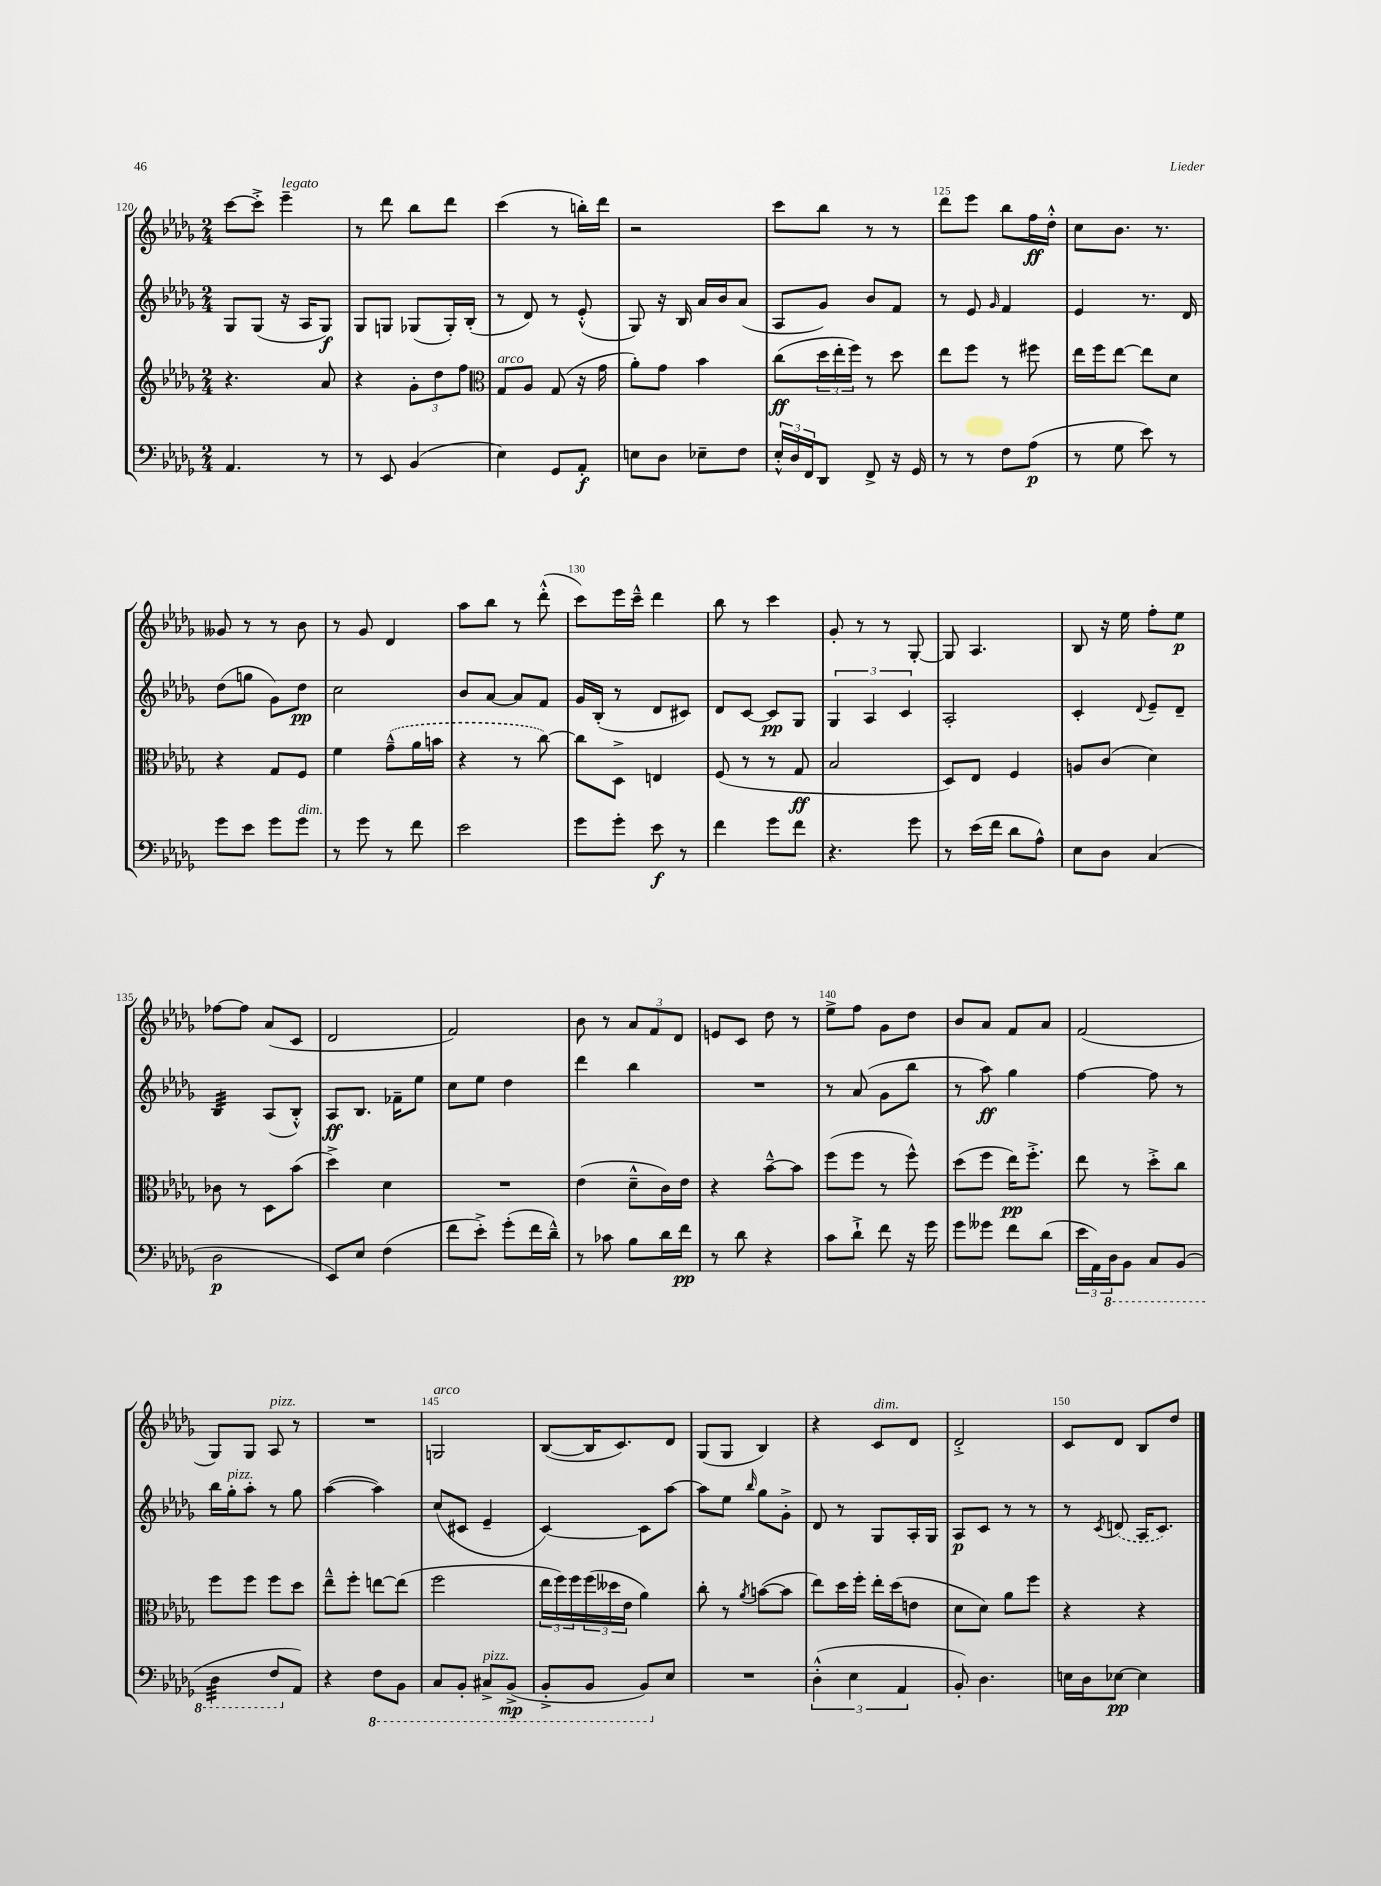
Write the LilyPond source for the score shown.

<<
\new StaffGroup <<
\new Staff = "s0" {
    \clef treble \key des \major \numericTimeSignature \time 2/4
    c'''8~ c'''8-.-> ees'''4--^\markup { \italic "legato" } |
    r8 des'''8 bes''8 des'''8 |
    c'''4( r8 b''16-.) des'''16 |
    r2 |
    c'''8 bes''8 r8 r8 |
    des'''8 ees'''8 bes''8 f''16\ff des''16-.-^ |
    c''8 bes'8. r8. |
    geses'8 r8 r8 bes'8 |
    r8 ges'8 des'4 |
    aes''8 bes''8 r8 des'''8-.-^( |
    c'''8) ees'''16 c'''16---^ des'''4 |
    bes''8 r8 c'''4 |
    ges'8-. r8 r8 ges8~-. |
    ges8 aes4. |
    bes8 r16 ees''16 f''8-. ees''8\p |
    fes''8~ fes''8 aes'8( c'8 |
    des'2 |
    f'2) |
    bes'8 r8 \tuplet 3/2 { aes'8 f'8 des'8 } |
    e'8 c'8 des''8 r8 |
    ees''8-> f''8 ges'8 des''8 |
    bes'8 aes'8 f'8 aes'8 |
    f'2( |
    ges8) ges8 aes8^\markup { \italic "pizz." } r8 |
    R2 |
    g2^\markup { \italic "arco" } |
    bes8~( bes16 c'8.) des'8 |
    ges8( ges8 bes4) |
    r4 c'8^\markup { \italic "dim." } des'8 |
    des'2-.-> |
    c'8 des'8 bes8 des''8 \bar "|." |
}
\new Staff = "s1" {
    \clef treble \key des \major \numericTimeSignature \time 2/4
    ges8 ges8( r16 aes16 ges8\f) |
    ges8 g8 ges8( ges16-.) bes16-.( |
    r8 des'8) r8 ees'8-.-^( |
    ges8) r16 bes16 aes'16 bes'16 aes'8( |
    aes8 ges'8) bes'8 f'8 |
    r8 ees'8 \grace { ges'16 } f'4 |
    ees'4 r8. des'16 |
    des''8( g''8 ges'8) des''8\pp |
    c''2 |
    bes'8 aes'8~ aes'8 f'8 |
    ges'16 bes16-.( r8 des'8 cis'8) |
    des'8 c'8~ c'8\pp ges8 |
    \tuplet 3/2 { ges4 aes4 c'4 } |
    aes2-. |
    c'4-. \appoggiatura { des'8 } ees'8-- des'8-- |
    bes4:32 aes8( bes8-.-^) |
    aes8\ff bes8. fes'16-- ees''8 |
    c''8 ees''8 des''4 |
    des'''4 bes''4 |
    R2 |
    r8 aes'8( ges'8 bes''8 |
    r8 aes''8\ff) ges''4 |
    f''4~ f''8 r8 |
    bes''16 ges''16-.^\markup { \italic "pizz." } aes''8-. r8 ges''8 |
    aes''4~( aes''4) |
    c''8( cis'8 ees'4-- |
    c'4~) c'8 aes''8~ |
    aes''8 ees''8 \grace { bes''16 } ges''8 ges'8-.-> |
    des'8 r8 ges8 aes16-. ges16 |
    aes8\p c'8 r8 r8 |
    r8 \acciaccatura { c'8 } \once \slurDashed d'8( aes16 c'8.) \bar "|." |
}
\new Staff = "s2" {
    \clef treble \key des \major \numericTimeSignature \time 2/4
    r4. aes'8 |
    r4 \tuplet 3/2 { ges'8-. des''8 f''8 } |
    \clef alto ges8^\markup { \italic "arco" } aes8 ges8( r16 ges'16 |
    aes'8-.) ges'8 bes'4 |
    c''8\ff( \tuplet 3/2 { des''16 ees''16-. f''16) } r8 des''8 |
    ees''8 f''8 r8 fis''8 |
    ees''16 f''16 ees''8~ ees''8 des'8 |
    r4 ges8 f8 |
    f'4 \once \slurDashed ges'8---^( aes'16 b'16 |
    r4 r8 c''8~) |
    c''8 des8-> e4 |
    f8( r8 r8 ges8\ff |
    bes2 |
    des8) ees8 f4 |
    a8 c'8( des'4) |
    ces'8 r8 des8 bes'8( |
    des''4->) des'4 |
    R2 |
    ees'4( des'8---^ c'16) ees'16 |
    r4 bes'8~---^ bes'8 |
    f''8( f''8 r8 f''8-^) |
    des''8( f''8 ees''16\pp) f''8.-.-> |
    ees''8 r8 des''8-.-> c''8 |
    f''8 f''8 f''8 des''8 |
    ees''8---^ f''8-. e''8~ e''8( |
    f''2 |
    \tuplet 3/2 { ees''16 f''16) f''16 } \tuplet 3/2 { f''16( deses''16 ees'16 } aes'4) |
    c''8-. r8 \acciaccatura { aes'8 } b'8~( b'8 |
    ees''8) des''16 f''16-. ees''16-. des''16( e'8 |
    des'8 des'8) aes'8 f''8 |
    r4 r4 \bar "|." |
}
\new Staff = "s3" {
    \clef bass \key des \major \numericTimeSignature \time 2/4
    aes,4. r8 |
    r8 ees,8 bes,4( |
    ees4) ges,8 aes,8-.\f |
    e8 des8 ees8-- f8 |
    \tuplet 3/2 { ees16-.-^ des16 f,16 } des,8 f,8-> r16 ges,16 |
    r8 r8 f8 aes8\p( |
    r8 ges8 ees'8) r8 |
    ges'8 ees'8 ges'8 ges'8^\markup { \italic "dim." } |
    r8 ges'8 r8 f'8 |
    ees'2 |
    ges'8 ges'8-. ees'8\f r8 |
    f'4 ges'8 f'8 |
    r4. ges'8 |
    r8 ees'16( f'16 des'8 aes8-^) |
    ees8 des8 c4( |
    des2\p |
    ees,8) ees8 f4( |
    f'8 ees'8-.->) ges'8-.( f'16 des'16---^) |
    r8 ces'8 bes8 des'16 f'16\pp |
    r8 des'8 r4 |
    c'8 des'8-!-> f'8 r16 ges'16 |
    ges'8 geses'8 f'8 des'8( |
    \tuplet 3/2 { ees'16 aes,16) \ottava #-1 des,16 } bes,,8 c,8 bes,,8( |
    des,4:32 f,8 \ottava #0 aes,8) |
    r4 \ottava #-1 f,8 bes,,8 |
    c,8 bes,,8-. cis,8->^\markup { \italic "pizz." } bes,,8->\mp( |
    bes,,8-.-> bes,,8 bes,,8) \ottava #0 ees8 |
    R2 |
    \tuplet 3/2 { des4-.-^( ees4 aes,4 } |
    bes,8-.) des4. |
    e16 des16 ees8~\pp ees4 \bar "|." |
}
>>
>>
\layout { \context { \Score currentBarNumber = #120 \override BarNumber.break-visibility = ##(#f #t #t) barNumberVisibility = #(every-nth-bar-number-visible 5) } }
